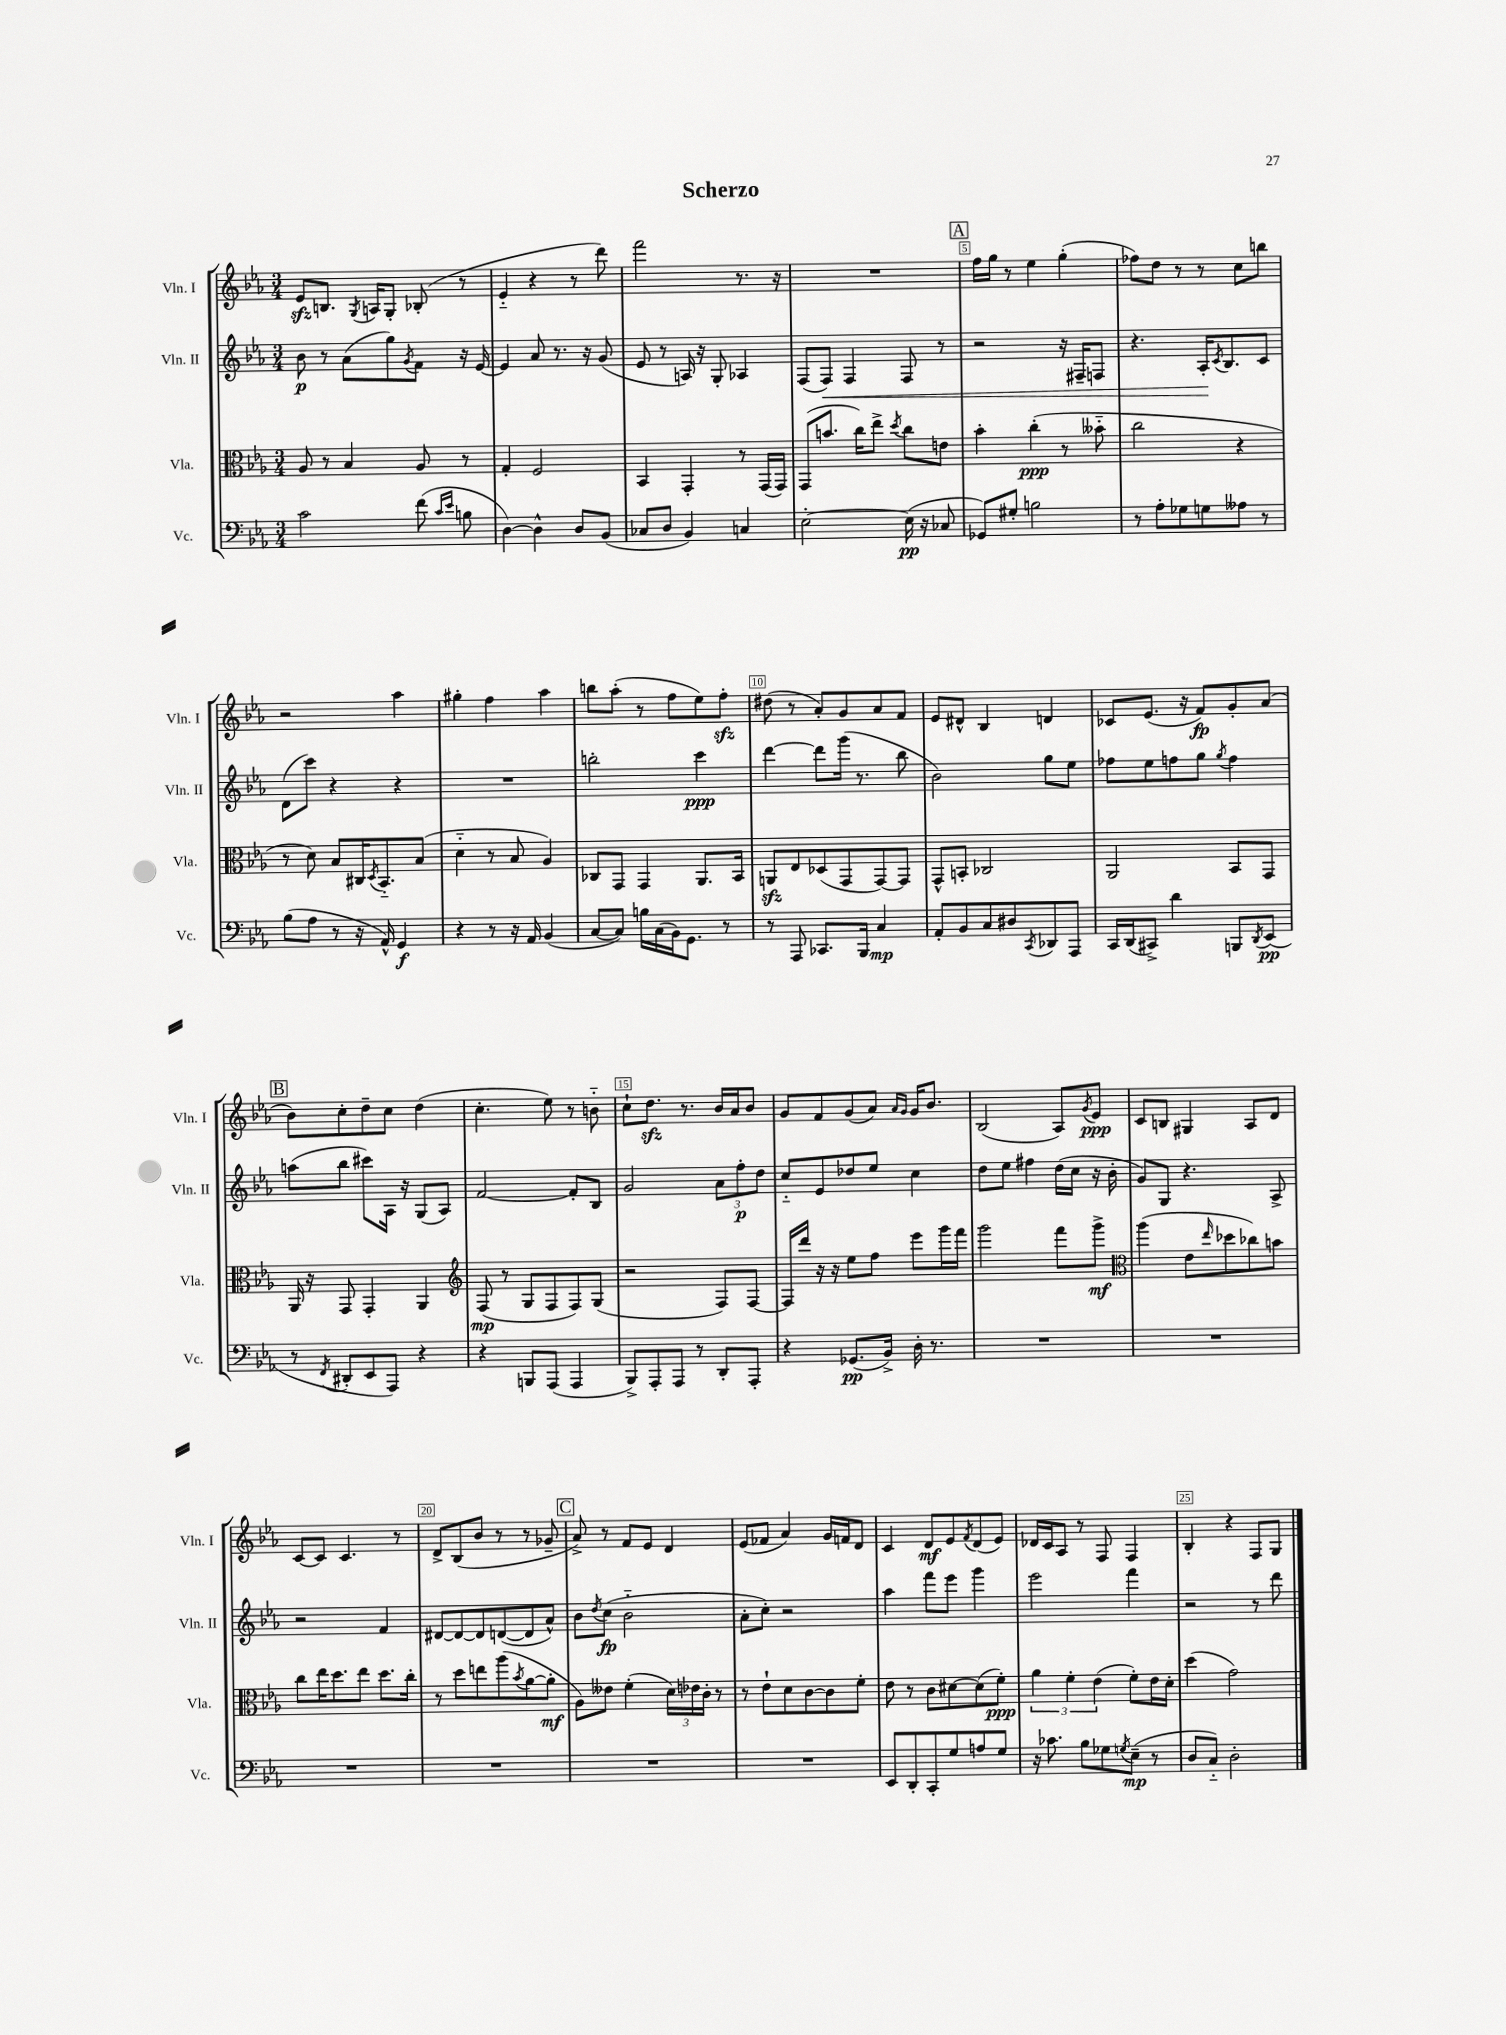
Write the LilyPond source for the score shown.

\header { title = "Scherzo" }
<<
\new StaffGroup <<
\new Staff = "s0" \with { instrumentName = "Vln. I" shortInstrumentName = "Vln. I" } {
    \clef treble \key ees \major \numericTimeSignature \time 3/4
    ees'8\sfz b8. \acciaccatura { g8 } a16 g8-. bes8-.( r8 |
    ees'4-_ r4 r8 d'''8) |
    f'''2 r8. r16 |
    R2. |
    \mark \markup { \box "A" } f''16 g''16 r8 ees''4 g''4-.( |
    fes''8) d''8 r8 r8 c''8 b''8 |
    r2 aes''4 |
    gis''4-. f''4 aes''4 |
    b''8 aes''8-.( r8 f''8 ees''8) f''8-.\sfz |
    dis''8( r8 aes'8-.) g'8 aes'8 f'8 |
    ees'8 dis'8-^ bes4 d'4 |
    ces'8 ees'8.( r16 f'8\fp) g'8-. aes'8( |
    \mark \markup { \box "B" } bes'8) c''8-. d''8-- c''8 d''4( |
    c''4.-. ees''8) r8 b'8-_ |
    c''8-! d''8.\sfz r8. bes'16 aes'16 bes'8 |
    g'8 f'8 g'8( aes'8) \grace { aes'16 g'16 } g'16 bes'8. |
    bes2( aes8) \acciaccatura { g'8 } ees'8\ppp |
    c'8 b8 gis4 aes8 d'8 |
    c'8~ c'8 c'4. r8 |
    d'8-> bes8( bes'8 r8 r8 ges'8-- |
    \mark \markup { \box "C" } aes'8->) r8 f'8 ees'8 d'4 |
    ees'8( fes'8 aes'4) g'16 f'16 d'8 |
    c'4 d'8\mf ees'8 \acciaccatura { f'8 } d'8( ees'8) |
    des'16 c'16 aes8 r8 f8 f4 |
    bes4-. r4 f8 g8 \bar "|." |
}
\new Staff = "s1" \with { instrumentName = "Vln. II" shortInstrumentName = "Vln. II" } {
    \clef treble \key ees \major \numericTimeSignature \time 3/4
    bes'8\p r8 aes'8( g''8) \acciaccatura { g'8 } f'8 r16 ees'16~ |
    ees'4 aes'8 r8. r16 g'8( |
    ees'8 r8 a16) r16 g8-. aes4 |
    f8( f8\<) f4 f8 r8 |
    \mark \markup { \box "A" } r2 r16 fis16-- f8 |
    r4. aes16-.\! \acciaccatura { c'8 } bes8. c'8 |
    d'8( c'''8) r4 r4 |
    R2. |
    b''2-. c'''4\ppp |
    d'''4~ d'''8 g'''16( r8. bes''8 |
    bes'2) g''8 ees''8 |
    fes''8 ees''8 f''8 g''8 \acciaccatura { g''8 } f''4 |
    \mark \markup { \box "B" } a''8( bes''8 cis'''8) aes16 r16 g8( aes8) |
    f'2~ f'8-. bes8 |
    g'2 \tuplet 3/2 { aes'8 f''8-.\p d''8 } |
    c''8-_ ees'8 des''8 ees''8 c''4 |
    d''8 ees''8 fis''4 d''16( c''16 r16 bes'16-. |
    g'8) g8 r4. aes8-> |
    r2 f'4 |
    dis'8~ dis'8~ dis'8 d'8~( d'8 aes'8-^) |
    \mark \markup { \box "C" } bes'8 \acciaccatura { d''8 } c''8\fp( bes'2-_ |
    aes'8-. c''8-.) r2 |
    aes''4 f'''8 ees'''8 g'''4 |
    ees'''2 f'''4 |
    r2 r8 d'''8 \bar "|." |
}
\new Staff = "s2" \with { instrumentName = "Vla." shortInstrumentName = "Vla." } {
    \clef alto \key ees \major \numericTimeSignature \time 3/4
    aes8 r8 bes4 aes8 r8 |
    g4-. f2 |
    bes,4 g,4-. r8 g,16( g,16) |
    g,8( b'8. c''16) ees''8-> \acciaccatura { d''8 } c''8 e'8 |
    \mark \markup { \box "A" } bes'4-. c''4-.\ppp( r8 beses'8-_ |
    c''2 r4 |
    r8 d'8) bes8 cis16 \acciaccatura { d8 } bes,8.-_ bes8( |
    d'4-_ r8 bes8 aes4) |
    ces8 g,8 g,4 aes,8. bes,16 |
    a,8\sfz ees8 des8( g,8 g,8~) g,8 |
    g,8-^ b,8-. ces2 |
    aes,2 bes,8 g,8 |
    \mark \markup { \box "B" } aes,16 r16 g,8 g,4-. aes,4 |
    \clef treble f8\mp( r8 g8 f8 f8) g8( |
    r2 f8) f8~ |
    f16 d'''16 r16 r16 ees''8 f''8 ees'''8 g'''16 f'''16 |
    g'''2 f'''8 g'''8->\mf |
    \clef alto aes''4( ees'8 \grace { ees''16 } des''8 ces''8) b'8 |
    c''8 ees''16 d''8. ees''8 d''8. c''16-. |
    r8 d''8 e''8 aes''8( \acciaccatura { bes'8 } aes'8~ aes'8-.\mf |
    \mark \markup { \box "C" } aes8) eeses'8 f'4-.( \tuplet 3/2 { d'16) ees'16 c'16-. } r8 |
    r8 ees'8-! d'8 c'8~ c'8 f'8-. |
    ees'8 r8 c'8 dis'8~ dis'8( f'8-.\ppp) |
    \tuplet 3/2 { aes'4 f'4-. ees'4( } f'8-.) ees'16 d'16-. |
    d''4( g'2) \bar "|." |
}
\new Staff = "s3" \with { instrumentName = "Vc." shortInstrumentName = "Vc." } {
    \clef bass \key ees \major \numericTimeSignature \time 3/4
    c'2 f'8( \grace { c'16 ees'16 } b8 |
    d4~) d4-^ d8 bes,8( |
    ces8 d8 bes,4) c4 |
    ees2~-. ees16\pp( r16 ces8 |
    \mark \markup { \box "A" } ges,8) gis8-. b2 |
    r8 aes8-. ges8 g8 aeses8 r8 |
    bes8( aes8 r8 r16 aes,16-^) g,4\f |
    r4 r8 r16 aes,16 bes,4( |
    c8~ c8) b16 c16( bes,16) g,8. r8 |
    r8 aes,,8 ces,8. bes,,16 c4\mp |
    aes,8-. bes,8 c8 dis8 \acciaccatura { c,8 } des,8 aes,,8 |
    c,16 d,16( cis,8->) d'4 b,,8 \acciaccatura { d,8 } ees,8\pp( |
    \mark \markup { \box "B" } r8 \acciaccatura { f,8 } dis,8-. ees,8 aes,,8) r4 |
    r4 b,,8 aes,,8( aes,,4 |
    bes,,8->) aes,,8-. aes,,8 r8 d,8-. aes,,8-. |
    r4 ges,8.\pp( bes,16->) d16-. r8. |
    R2. |
    R2. |
    R2. |
    R2. |
    \mark \markup { \box "C" } R2. |
    R2. |
    ees,8 d,8-. c,8-. g8 a8 g8 |
    r16 ces'8. bes8 ges8 \acciaccatura { g8 } ees8--\mp( r8 |
    d8 c8-_) d2-. \bar "|." |
}
>>
>>
\layout { \context { \Score \override BarNumber.break-visibility = ##(#f #t #t) barNumberVisibility = #(every-nth-bar-number-visible 5) \override BarNumber.stencil = #(make-stencil-boxer 0.1 0.3 ly:text-interface::print) } }
